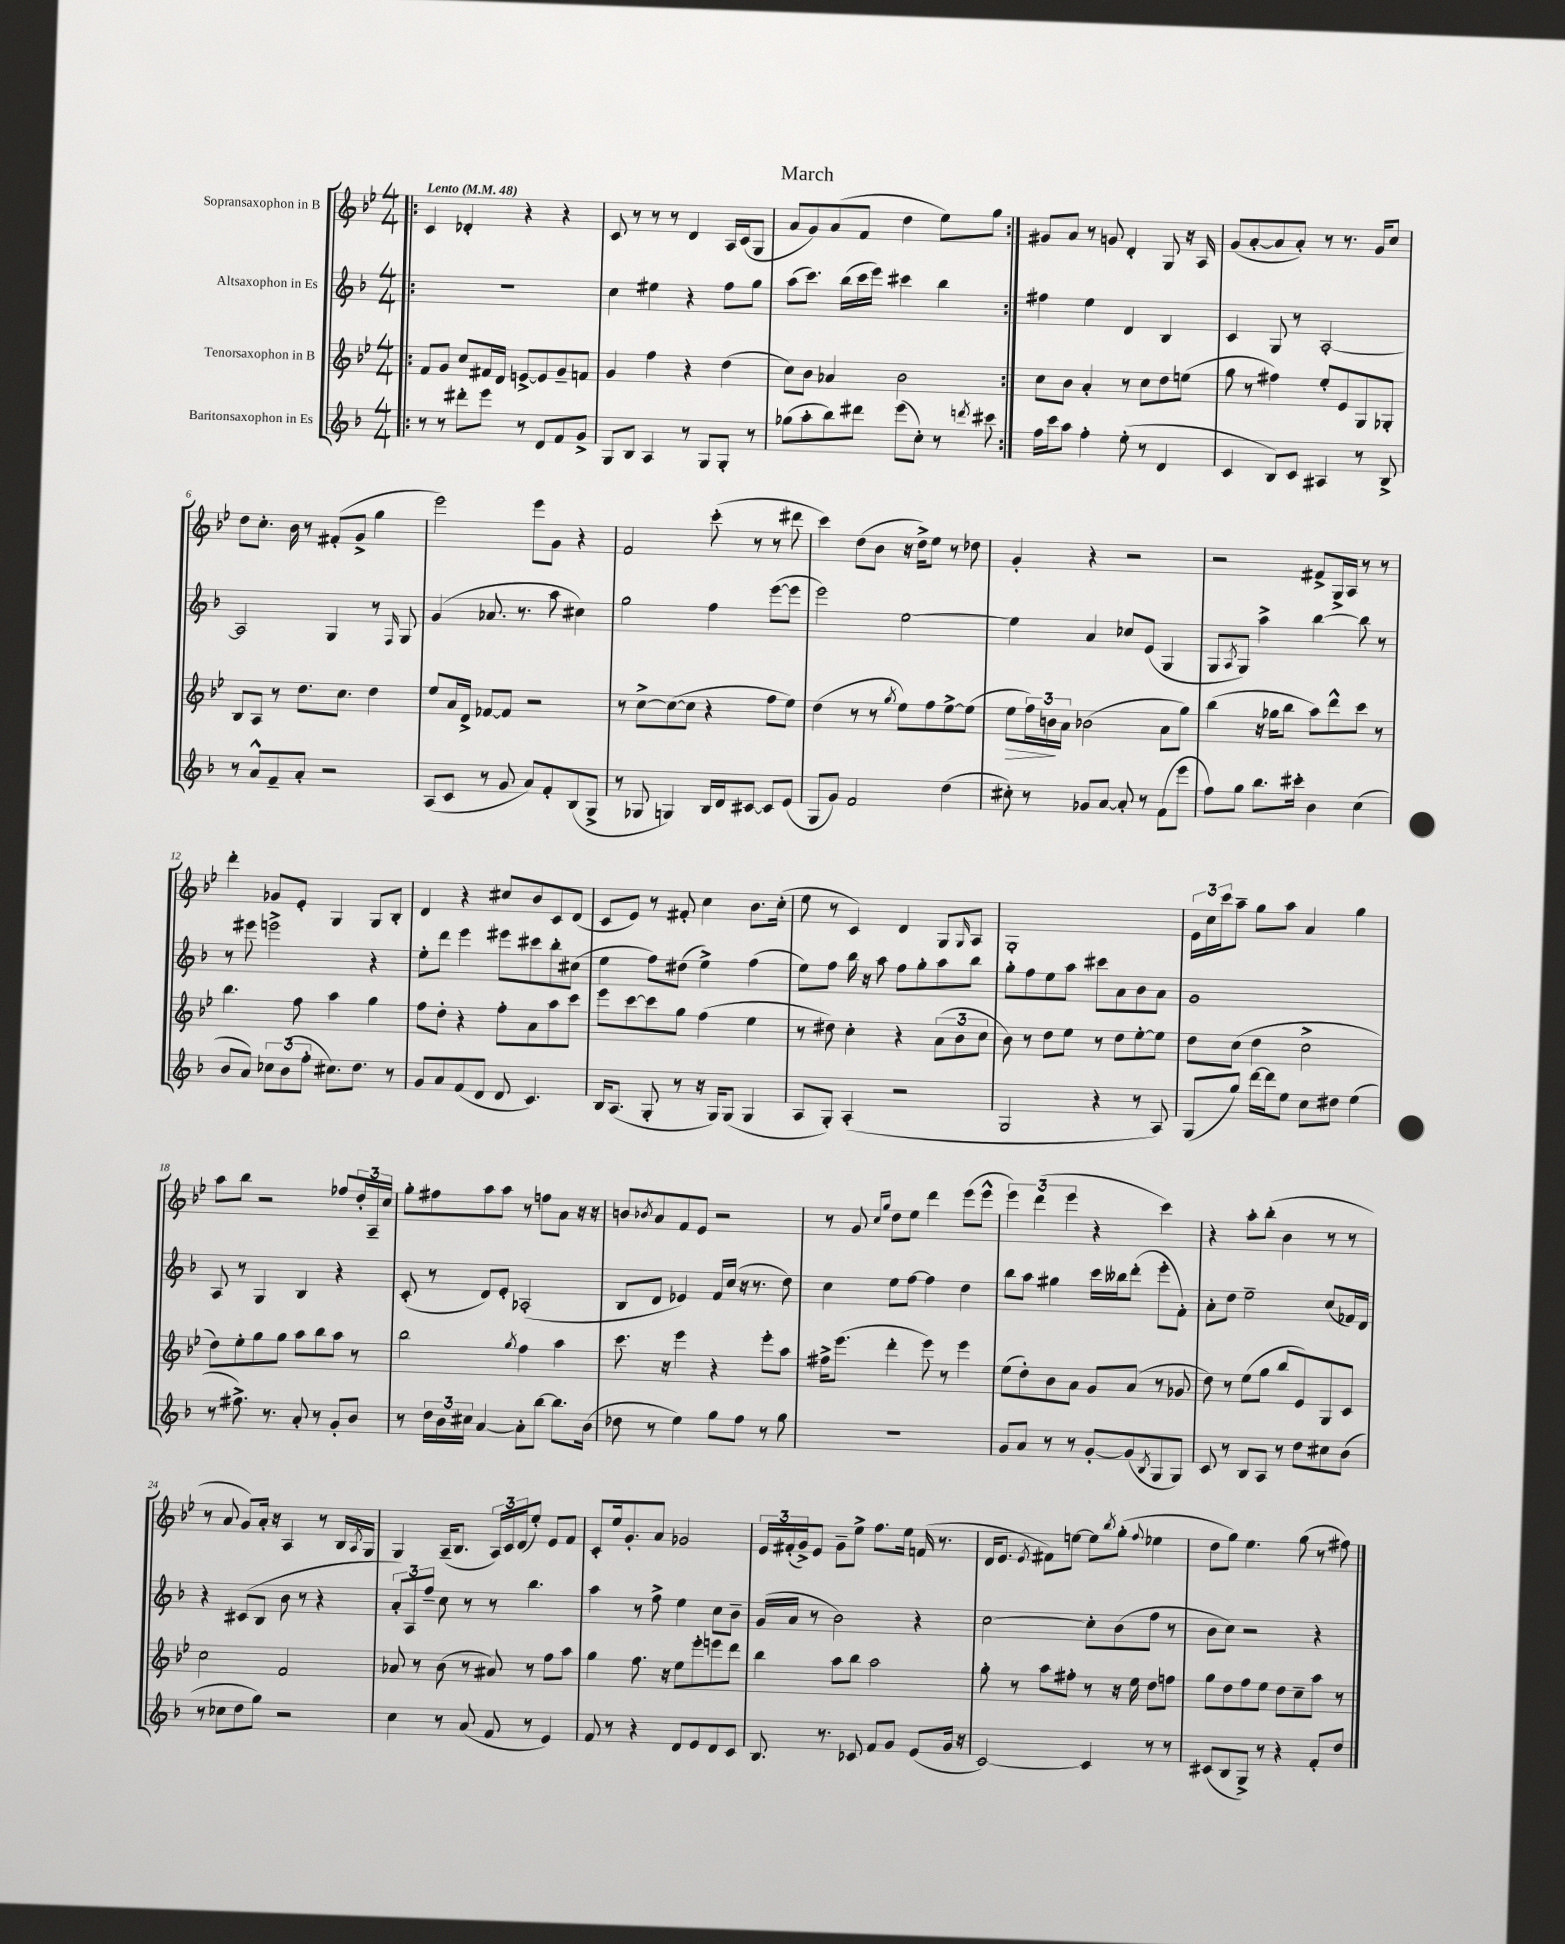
\header { title = "March" }
<<
\new StaffGroup <<
\new Staff = "s0" \with { instrumentName = "Sopransaxophon in B" } {
    \clef treble \key bes \major \numericTimeSignature \time 4/4 \tempo "Lento" 4 = 48
    \repeat volta 2 { \bar ".|:" c'4 des'4-. r4 r4 |
    c'8 r8 r8 r8 d'4 a16 c'16( g8 |
    a'8 g'8) a'8( f'8 d''4 ees''8) g''8 | }
    gis'8 a'8 r8 g'8 d'4-. g8 r16 a16 |
    g'8( a'8~-. a'8 a'8-.) r8 r8. g'16 c''8 |
    d''8 c''8.-. bes'16 r8 fis'8-.( g'8-> g''4 |
    ees'''2) ees'''8 g'8 r4 |
    f'2 c'''8-.( r8 r8 dis'''8 |
    c'''4) d''8( bes'8 r16 d''16->) ees''8 r8 des''8 |
    g'4-. r4 r2 |
    r2 fis'8-> g16-> a16 r8 r8 |
    d'''4-. ges'8 ees'8-. g4 g8 bes8-. |
    d'4 r4 cis''8 bes'8 c'8 d'8( |
    c'8 ees'8) r8 fis'8-. c''4 bes'8. c''16-.( |
    ees''8 r8 c'4) d'4 g8 \grace { g16 } a8 |
    g1-. |
    \tuplet 3/2 { ees'16 c''16 c'''16 } a''8-- g''8 a''8 a'4 g''4 |
    a''8 bes''8 r2 fes''8 \tuplet 3/2 { d''16-. a16-- c''16 } |
    g''8-. fis''8 a''8 a''8 r8 f''8 a'8 r16 r16 |
    b'8 \acciaccatura { bes'8 } a'8 f'8 ees'8 r2 |
    r8 g'8 \grace { c''16 g''16 } d''8 ees''8 d'''4 ees'''8( ees'''8-^ |
    \tuplet 3/2 { ees'''4) d'''4( ees'''4 } r4 c'''4) |
    r4 a''8-. bes''8-.( bes'4 r8 r8 |
    r8 a'8 g'8) a'16-. r16 a4 r8 bes16 \acciaccatura { a8 } g16 |
    g4 a16--( bes8. \tuplet 3/2 { a16) c'16 d'16( } ees''8-.) ees'8 f'8 |
    c'8-. ees''16 g'8.-. a'8 ges'2 |
    \tuplet 3/2 { ees'16 fis'16-.( g'16->) } ees'8 g'8-- ees''8-> f''8. ees''16 f'16( r8. |
    d'16 ees'8. \acciaccatura { ees'8 } fis'8) e''8~ e''8 \acciaccatura { bes''8 } g''8-.( \appoggiatura { f''8 } ees''4 |
    d''8 g''8) ees''4. g''8( r8 fis''8) \bar "|." |
}
\new Staff = "s1" \with { instrumentName = "Altsaxophon in Es" } {
    \clef treble \key f \major \numericTimeSignature \time 4/4
    \repeat volta 2 { \bar ".|:" R1 |
    c''4 eis''4 r4 f''8 g''8 |
    a''8( c'''8.) bes''16( c'''16 e'''16) cis'''4 bes''4 | }
    fis''4 e''4 d'4 bes4 |
    c'4 g8 r8 a2~-. |
    a2 g4 r8 \grace { f16 } g8 |
    g'4( aes'8. r8. a''8 cis''4) |
    g''2 f''4 e'''8~( e'''8 |
    e'''2) e''2~ |
    e''4 a'4 ces''8 e'8( g4 |
    g8 \acciaccatura { a8 } g8) a''4-> bes''4~ bes''8 r8 |
    r8 eis'''8 e'''2-> r4 |
    e''8-. d'''8 e'''4 eis'''8 cis'''8 bes''8-. cis''8( |
    e''4 f''8) dis''8( e''4->) f''4( |
    e''8) f''8 bes''16 r16 a''8 f''8 g''8-. a''8 bes''8 |
    g''8-. f''8 e''8 a''8 cis'''8 a'8 bes'8 a'8 |
    g'1 |
    a8 r8 g4 bes4 r4 |
    c'8-.( r8 d'8) e'8-. aes2-.( |
    bes8 d'8 ees'4) f'16 c''16( r16 r8. d''8) |
    c''4 e''8 f''8~ f''4 d''4 |
    bes''8 a''8 gis''4 c'''16 beses''16 d'''8-.( e'''8-. f'8-.) |
    a'8-. d''8 e''2-- c''8( fes'16) d'16 |
    r4 cis'8( bes8 bes'8 r8 r4 |
    \tuplet 3/2 { a'8-.) a8 f''8-- } c''8 r8 r8 bes''4. |
    a''4 r8 f''8-> e''4 c''8 bes'8-- |
    g'16( a'16 r8 bes'2) r4 |
    c''2~ c''8-. bes'8( f''8 r8 |
    bes'8 c''8) r2 r4 \bar "|." |
}
\new Staff = "s2" \with { instrumentName = "Tenorsaxophon in B" } {
    \clef treble \key bes \major \numericTimeSignature \time 4/4
    \repeat volta 2 { \bar ".|:" f'8 g'8 c''8 fis'16 d'16 e'8~-> e'8 g'8-- f'8 |
    g'4 f''4 r4 d''4( |
    c''8) bes'8 aes'4 bes'2 | }
    c''8 bes'8 a'4-. r8 c''8 d''8 e''8( |
    g''8 r8 fis''4) ees''8-. ees'8 g8 ges8-. |
    bes8 a8 r8 d''8. c''8. d''4 |
    ees''8 a'16 d'16-> fes'8~ fes'8 r2 |
    r8 c''8~-> c''8~( c''8 r4 f''8 ees''8) |
    d''4( r8 r8 \acciaccatura { g''8 } ees''8) f''8 ees''8~-> ees''8( |
    ees''8\> \tuplet 3/2 { f''16) b'16\! a'16 } bes'2( a'8 g''8) |
    bes''4( r16 ges''16 bes''8 a''8) d'''8-^ c'''8 r8 |
    bes''4. f''8 a''4 g''4 |
    f''8 d''8-. r4 f''8-. a'8 a''8 c'''8 |
    ees'''8 c'''8~ c'''8 g''8 f''4( ees''4 |
    r8 dis''8) c''4-. r4 \tuplet 3/2 { a'8( bes'8 c''8 } |
    bes'8) r8 d''8 ees''8 r8 d''8 ees''8~-. ees''8 |
    d''8 c''8( d''4 c''2-> |
    d''8) ees''8-. g''8 g''8 a''8 bes''8 a''8 r8 |
    bes''2 \acciaccatura { g''8 } f''4 a''4 |
    c'''8. r16 ees'''4 r4 ees'''8-. a''8 |
    fis''16-> ees'''8.( d'''4-. ees'''8) r8 ees'''4 |
    ees''8( d''8-.) bes'8 a'8 g'8 a'8( r8 ges'8 |
    d''8) r8 ees''8( g''8 bes''8 ees'8) g8 c'8 |
    c''2 f'2 |
    aes'8 r8 bes'8( r8 ais'8) r8 f''8 a''8 |
    g''4 f''8. r16 ees''8 ees'''8-. e'''8 d'''8 |
    bes''4 a''8 bes''8 a''2 |
    g''8-. r8 a''8 fis''8-. r8 r16 ees''16 d''8 f''8 |
    g''8 d''8 f''8 ees''8 d''8 c''8-- a''8 r8 \bar "|." |
}
\new Staff = "s3" \with { instrumentName = "Baritonsaxophon in Es" } {
    \clef treble \key f \major \numericTimeSignature \time 4/4
    \repeat volta 2 { \bar ".|:" r8 r8 dis'''8-. e'''8 r8 d'8 f'8 g'8-> |
    g8 bes8 a4 r8 g8 g8-. r8 |
    ges''8( a''8-. bes''8) dis'''8 e'''8( c''8-.) r8 \acciaccatura { d'''8 } cis'''8 | }
    f''16 c'''16 a''8 f''4-. e''8-.( r8 d'4 |
    c'4 bes8) c'8 ais4 r8 bes8-> |
    r8 a'8-^ f'8-- a'8-. r2 |
    a8( c'8 r8 g'8 a'8) f'8-. bes8( g8-> |
    r8 ges8 g4) bes16 d'16 cis'8~ cis'8 e'8( |
    g8 g'8) f'2 d''4( |
    cis''8-.) r8 ges'8 a'8~ a'8-. r8 f'8( e'''8 |
    f''8) g''8 bes''8. cis'''16-. bes'4 c''4( |
    bes'8 a'8) \tuplet 3/2 { ces''8 bes'8( f''8-. } cis''8.) d''8. r8 |
    g'8 a'8 f'8( d'8 d'8 c'4.) |
    bes16 a8.( g8-. r8 r16 g16) g8( g4 |
    a8 g8-.) a4-.( r2 |
    g2 r4 r8 a8) |
    g8( g''8) d'''16~ d'''16 e''8 c''8 dis''8 e''4( |
    r8 fis''8.->) r8. a'8-. r8 g'8-. bes'8 |
    r8 \tuplet 3/2 { d''16 bes'16 cis''16 } a'4~ a'8-. bes''8~ bes''8. bes'16( |
    des''8 r8 e''4) g''8 f''8 r8 g''8 |
    r1 |
    g'8 a'8 r8 r8 g'8~-. g'8( \acciaccatura { bes8 } g8 g8) |
    c'8 r8 bes8 a8 r8 d''8 cis''8 bes'8( |
    r8 ces''8 d''8 g''8) r2 |
    c''4 r8 a'8( f'8 r8 e'4) |
    f'8 r8 r4 d'8 e'8 d'8 c'8 |
    bes8. r8. ces'8 f'8 g'8 e'8( g'16 r16 |
    c'2~) c'4 r8 r8 |
    cis'8( bes8 g8->) r8 r4 f'8-. d''8 \bar "|." |
}
>>
>>
